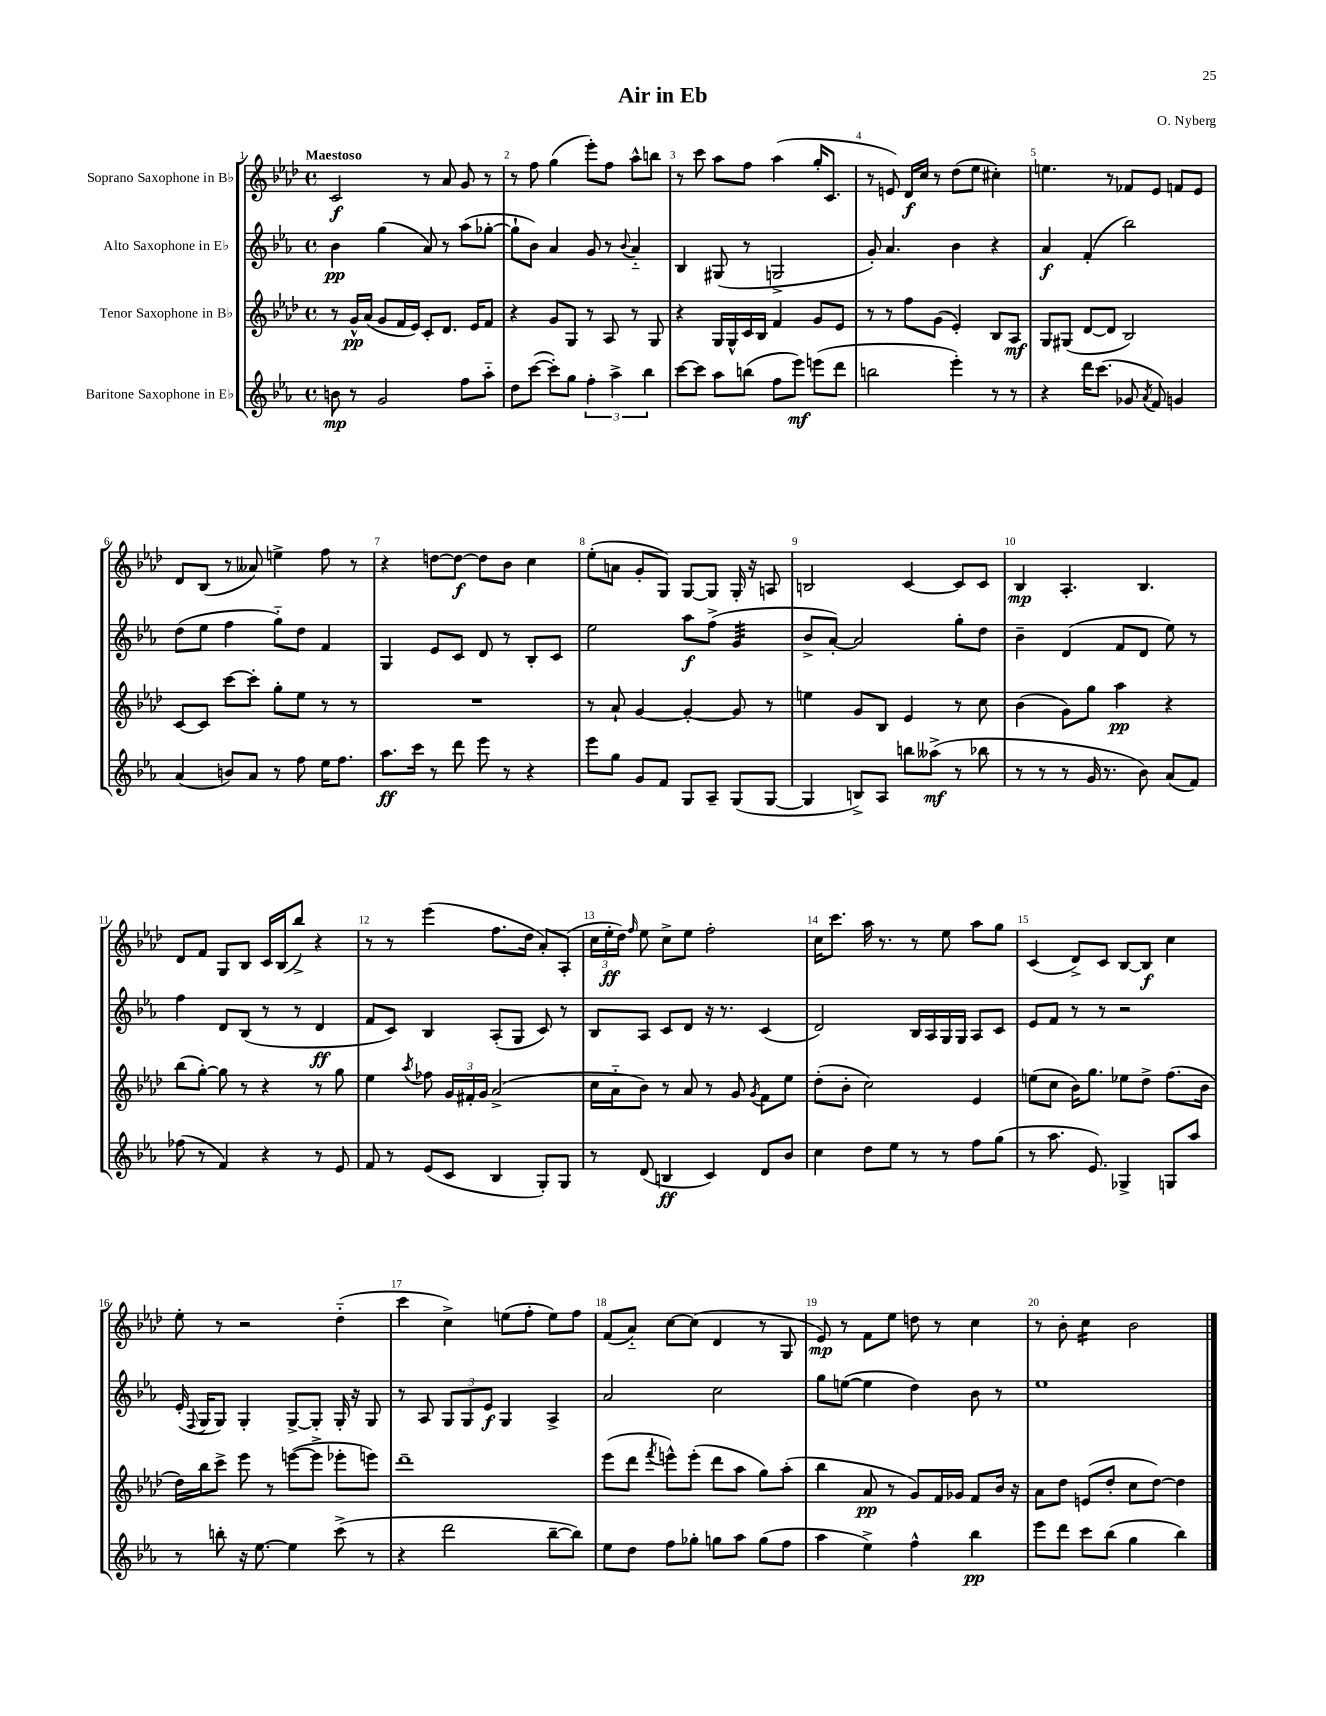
\header { title = "Air in Eb" composer = "O. Nyberg" }
<<
\new StaffGroup <<
\new Staff = "s0" \with { instrumentName = "Soprano Saxophone in Bb" } {
    \clef treble \key aes \major \defaultTimeSignature \time 4/4 \tempo "Maestoso"
    \autoBeamOff c'2\f r8 aes'8 g'8 r8 |
    r8 f''8 g''4( ees'''8[-.) f''8] aes''8[-^ b''8] |
    r8 c'''8 aes''8[ f''8] aes''4( g''16[-. c'8.] |
    r8 e'8) des'16[\f c''16] r8 des''8[( ees''8] cis''4-.) |
    e''4. r8 fes'8[ ees'8] f'8[ ees'8] |
    des'8[ bes8]( r8 aeses'8) e''4-> f''8 r8 |
    r4 d''8[~ d''8]~\f d''8[ bes'8] c''4 |
    ees''8[-.( a'8] g'8[-. g8]) g8[~ g8] g16-. r16 a8 |
    b2 c'4~ c'8[ c'8] |
    bes4\mp aes4.-. bes4. |
    des'8[ f'8] g8[ bes8] c'16[ bes16( bes''8]->) r4 |
    r8 r8 ees'''4( f''8.[ des''16] aes'8[-.) aes8]-.( |
    \tuplet 3/2 { c''16[ ees''16-.\ff des''16]) } \grace { f''16 } ees''8 c''8[-> ees''8] f''2-. |
    c''16[ c'''8.] aes''16 r8. r8 ees''8 aes''8[ g''8] |
    c'4( des'8[->) c'8] bes8[~ bes8]\f c''4 |
    ees''8-. r8 r2 des''4-_( |
    c'''4 c''4->) e''8[( f''8]-. e''8[) f''8] |
    f'8[( aes'8]-_) c''8[~ c''8]( des'4 r8 g8 |
    ees'8\mp) r8 f'8[ ees''8] d''8 r8 c''4 |
    r8 bes'8-. c''4:16 bes'2 \bar "|." |
}
\new Staff = "s1" \with { instrumentName = "Alto Saxophone in Eb" } {
    \clef treble \key ees \major \defaultTimeSignature \time 4/4
    \autoBeamOff bes'4\pp g''4( aes'8) r8 aes''8[( ges''8]~-. |
    ges''8[-! bes'8]) aes'4 g'8 r8 \appoggiatura { bes'8 } aes'4-_ |
    bes4 gis8( r8 g2-> |
    g'8-.) aes'4. bes'4 r4 |
    aes'4\f f'4-.( bes''2) |
    d''8[( ees''8] f''4 g''8[-_) d''8] f'4 |
    g4 ees'8[ c'8] d'8 r8 bes8[-. c'8] |
    ees''2 aes''8[\f f''8]->( g'4:32 |
    bes'8[-> aes'8]~-.) aes'2 g''8[-. d''8] |
    bes'4-- d'4( f'8[ d'8] ees''8) r8 |
    f''4 d'8[ bes8]( r8 r8 d'4\ff |
    f'8[ c'8]) bes4 aes8[-.( g8] c'8) r8 |
    bes8[ aes8] c'8[ d'8] r16 r8. c'4( |
    d'2) bes16[ aes16 g16 g16] aes8[ c'8] |
    ees'8[ f'8] r8 r8 r2 |
    ees'16-.( \appoggiatura { f8 } g16[ g8]) g4-. g8[~-> g8]-. g16-. r16 g8 |
    r8 aes8 \tuplet 3/2 { g8[ g8 ees'8]\f } g4 aes4-> |
    aes'2 c''2 |
    g''8[ e''8]~( e''4 d''4) bes'8 r8 |
    ees''1 \bar "|." |
}
\new Staff = "s2" \with { instrumentName = "Tenor Saxophone in Bb" } {
    \clef treble \key aes \major \defaultTimeSignature \time 4/4
    \autoBeamOff r8 g'16[-^\pp aes'16]( g'8[ f'16 ees'16]) c'8[-. des'8.] ees'16[ f'8] |
    r4 g'8[ g8] r8 aes8 r8 g8 |
    r4 g16[ g16-^ c'16 bes16] f'4 g'8[ ees'8] |
    r8 r8 f''8[ g'8]( ees'4-.) bes8[ aes8]\mf |
    g8[ gis8]( des'8[~ des'8] bes2) |
    c'8[~ c'8] c'''8[~ c'''8]-. g''8[-. ees''8] r8 r8 |
    R1 |
    r8 aes'8-! g'4~ g'4~-. g'8 r8 |
    e''4 g'8[ bes8] ees'4 r8 c''8 |
    bes'4( g'8[) g''8] aes''4\pp r4 |
    bes''8[( g''8]~-.) g''8 r8 r4 r8 g''8 |
    ees''4 \acciaccatura { aes''8 } fes''8 \tuplet 3/2 { g'16[ fis'16-. g'16] } aes'2->( |
    c''16[ aes'16-_ bes'8]) r8 aes'8 r8 g'8 \acciaccatura { g'8 } f'8[ ees''8] |
    des''8[-.( bes'8]-. c''2) ees'4 |
    e''8[( c''8] bes'16[) g''8.] ees''8[ des''8]-> f''8.[( bes'16] |
    des''16[) bes''16 c'''8]-> ees'''8 r8 e'''8[~( e'''8]-> ees'''8[-. e'''8]) |
    des'''1-- |
    ees'''8[( des'''8] \acciaccatura { f'''8 } e'''8[-^) e'''8]-.( des'''8[ aes''8] g''8[) aes''8]-.( |
    bes''4 aes'8\pp r8 g'8[) f'16 ges'16] f'8[ bes'16] r16 |
    aes'8[ des''8] e'8[( des''8]-. c''8[ des''8]~) des''4 \bar "|." |
}
\new Staff = "s3" \with { instrumentName = "Baritone Saxophone in Eb" } {
    \clef treble \key ees \major \defaultTimeSignature \time 4/4
    \autoBeamOff b'8\mp r8 g'2 f''8[ aes''8]-_ |
    d''8[ c'''8]~( c'''8[-.) g''8] \tuplet 3/2 { f''4-. aes''4-> bes''4 } |
    c'''8[~ c'''8] aes''8[ b''8]( f''8[ ees'''8]\mf) e'''8[( d'''8] |
    b''2 ees'''4-.) r8 r8 |
    r4 d'''16[ c'''8.]( ges'8 \acciaccatura { aes'8 } f'8) g'4 |
    aes'4( b'8[) aes'8] r8 f''8 ees''16[ f''8.] |
    aes''8.[\ff c'''16] r8 d'''8 ees'''8 r8 r4 |
    ees'''8[ g''8] g'8[ f'8] g8[ aes8]-- g8[( g8]~ |
    g4 b8[->) aes8] b''8[ aeses''8]->\mf( r8 bes''8 |
    r8 r8 r8 g'16 r8. bes'8) aes'8[( f'8]) |
    fes''8( r8 f'4) r4 r8 ees'8 |
    f'8 r8 ees'8[( c'8] bes4 g8[-.) g8] |
    r8 d'8( b4\ff c'4) d'8[ bes'8] |
    c''4 d''8[ ees''8] r8 r8 f''8[ g''8]( |
    r8 aes''8. ees'8.) ges4-> g8[ aes''8] |
    r8 b''8-. r16 ees''8.~ ees''4 c'''8->( r8 |
    r4 d'''2 bes''8[~-- bes''8]) |
    ees''8[ d''8] f''8[ ges''8]-. g''8[ aes''8] g''8[( f''8] |
    aes''4 ees''4->) f''4-^ bes''4\pp |
    ees'''8[ d'''8] c'''8[ bes''8]( g''4 bes''4) \bar "|." |
}
>>
>>
\layout { \context { \Score \override BarNumber.break-visibility = ##(#f #t #t) barNumberVisibility = #all-bar-numbers-visible } }
